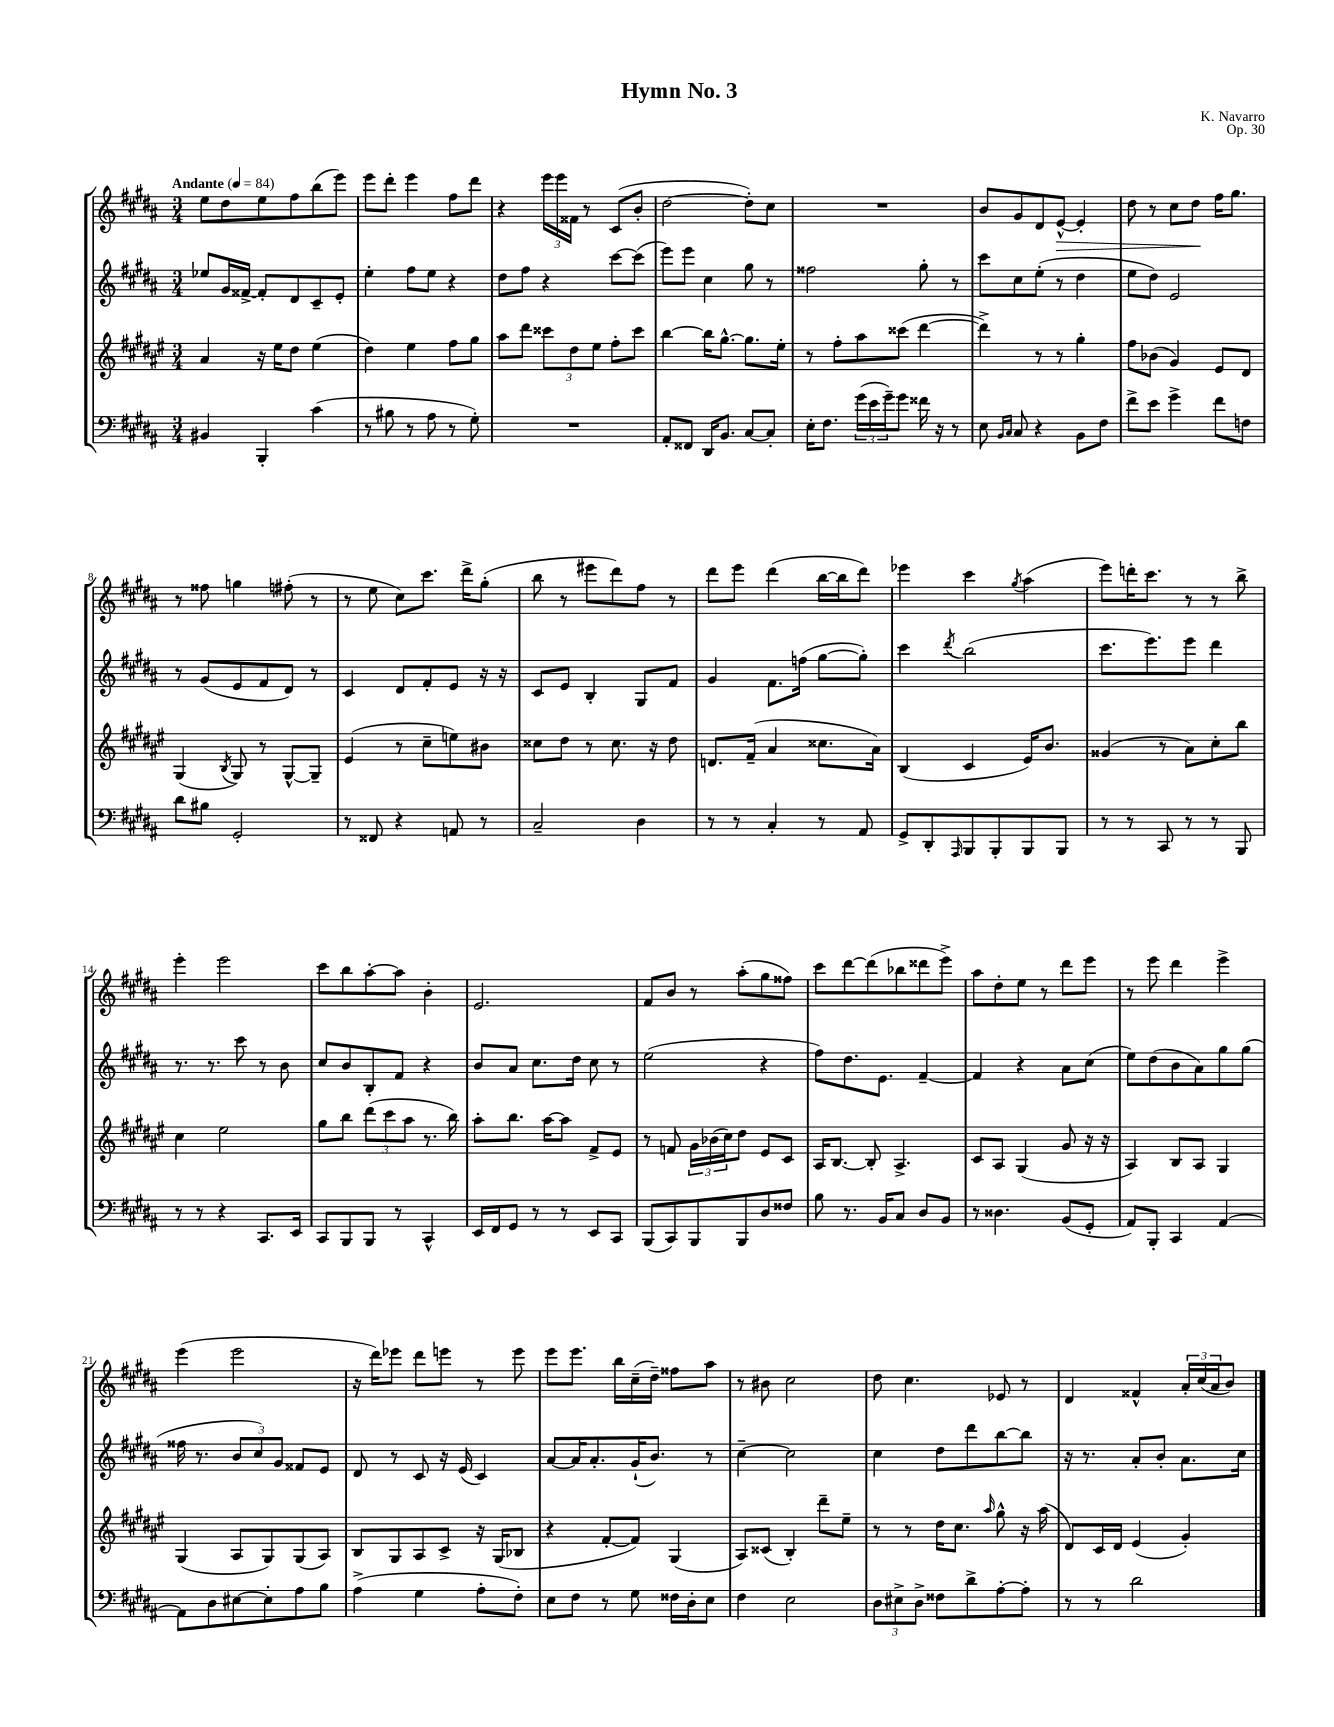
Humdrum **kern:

**kern	**kern	**kern	**kern
*staff4	*staff3	*staff2	*staff1
*clefF4	*clefG2	*clefG2	*clefG2
*k[f#c#g#d#a#]	*k[f#c#g#d#a#e#]	*k[f#c#g#d#a#]	*k[f#c#g#d#a#]
*M3/4	*M3/4	*M3/4	*M3/4
*MM84	*MM84	*MM84	*MM84
4BB#/	4a#/	8ee-/L	8ee\L
.	.	16g#/L	8dd#\
.	.	[16f##^/JJ	.
4BBB'/	16r	8f##'/]L	8ee\
.	16ee#\LK	.	.
.	8dd#\J	8d#/	8ff#\
(4c#\	(4ee#\	8c#~/	(8bb\
.	.	8e'/J	8eee\J)
=	=	=	=
8r	4dd#\)	4ee'\	8eee\L
8B#\	.	.	8ddd#'\J
8r	4ee#\	8ff#\L	4eee\
8A#\	.	8ee\J	.
8r	8ff#\L	4r	8ff#\L
8G#'\)	8gg#\J	.	8ddd#\J
=	=	=	=
2.r	8aa#\L	8dd#\L	4r
.	8ddd#\J	8ff#\J	.
.	12ccc##\L	4r	24eee\LL
.	.	.	24eee\
.	12dd#\	.	24f##\JJ
.	.	.	8r
.	12ee#\J	.	.
.	8ff#'\L	[8ccc#\L	(8c#/L
.	8ccc##\J	(8ccc#\]J	8b'/J
=	=	=	=
8AA#'/L	[4bb\	8eee\L)	[2dd#\
8FF##/J	.	8eee\J	.
16DD#/LK	16bb\]LK	4cc#\	.
8.BB/J	[8.gg#^^\J	.	.
[8C#/L	8.gg#\]L	8gg#\	8dd#'\]L)
8C#'/]J	.	8r	8cc#\J
.	16ee#'\Jk	.	.
=	=	=	=
16E'\LK	8r	2ff##\	2.r
8.F#\J	.	.	.
.	8ff#'\L	.	.
(24g#\LL	8aa#\	.	.
24e\	.	.	.
24g#~\J)	.	.	.
8g#\J	(8ccc##\J	.	.
16f##\	[4ddd#\	8gg#'\	.
16r	.	.	.
8r	.	8r	.
=	=	=	=
8E\	4ddd#^\])	8ccc#\L	8b/L
16qqBB/LL	.	.	.
16qqC#/JJ	.	.	.
8C#/	.	8cc#\	8g#/
4r	8r	(8ee'\J	8d#/
.	8r	8r	[8e^^/J
8BB\L	4gg#'\	4dd#\	4e'/]
8F#\J	.	.	.
=	=	=	=
8f#^\L	8ff#\L	8ee\L	8dd#\
8e\J	(8b-\J	8dd#\J)	8r
4g#^\	4g#/)	2e/	8cc#\L
.	.	.	8dd#\J
8f#\L	8e#/L	.	16ff#\LK
.	.	.	8.gg#\J
8F\J	8d#/J	.	.
=	=	=	=
8d#\L	(4G#/	8r	8r
8B#\J	.	(8g#/L	8ff##\
.	8qB/	.	.
2GG#'/	8G#/)	8e/	4gg\
.	8r	8f#/	.
.	[8G#^^/L	8d#/J)	(8ff#'\
.	8G#~/]J	8r	8r
=	=	=	=
8r	(4e#/	4c#/	8r
8FF##/	.	.	8ee\
4r	8r	8d#/L	8cc#\L)
.	8cc#~\L	8f#'/	8.ccc#\J
8AA/	8ee\)	8e/J	.
.	.	.	16ddd#^\LK
8r	8b#\J	16r	(8gg#'\J
.	.	16r	.
=	=	=	=
2C#~/	8cc##\L	8c#/L	8bb\
.	8dd#\J	8e/J	8r
.	8r	4B'/	8eee#\L
.	8.cc##\	.	8ddd#\)
4D#\	.	8G#/L	8ff#\J
.	16r	.	.
.	8dd#\	8f#/J	8r
=	=	=	=
8r	8.d/L	4g#/	8ddd#\L
8r	.	.	8eee\J
.	(16f#~/Jk	.	.
4C#'/	4a#/	8.f#\L	(4ddd#\
.	.	(16ff\Jk	.
8r	8.cc##\L	[8gg#\L	[16bb\LL
.	.	.	16bb\]J
8AA#/	.	8gg#'\]J)	8ddd#\J)
.	16a#\Jk)	.	.
=	=	=	=
8GG#^/L	(4B/	4ccc#\	4eee-\
8DD#'/	.	.	.
16qqAAA#/	.	8qddd#/	.
8BBB/	4c#/	(2bb\	4ccc#\
8BBB'/	.	.	.
.	.	.	8qgg#/
8BBB/	16e#/LK)	.	(4aa#\
.	8.b/J	.	.
8BBB/J	.	.	.
=	=	=	=
8r	(4g##/	8.ccc#\L	8eee\L)
8r	.	.	16ddd'\K
.	.	8.eee\)	8.ccc#\J
8CC#/	8r	.	.
8r	8a#\L)	8eee\J	8r
8r	8cc#'\	4ddd#\	8r
8BBB/	8bb\J	.	8bb^\
=	=	=	=
8r	4cc#\	8.r	4eee'\
8r	.	.	.
.	.	8.r	.
4r	2ee#\	.	2eee\
.	.	8ccc#\	.
8.CC#/L	.	8r	.
.	.	8b\	.
16EE/Jk	.	.	.
=	=	=	=
8CC#/L	8gg#\L	8cc#/L	8ccc#\L
8BBB/	8bb\J	8b/	8bb\
8BBB/J	(12ddd#\L	8B'/	[8aa#'\
.	12ccc#\	.	.
8r	.	8f#/J	8aa#\]J
.	12aa#\J	.	.
4CC#^^/	8.r	4r	4b'\
.	16bb\)	.	.
=	=	=	=
16EE/LL	8aa#'\L	8b/L	2.e/
16FF#/J	.	.	.
8GG#/J	8.bb\J	8a#/J	.
8r	.	8.cc#\L	.
.	[16aa#\LK	.	.
8r	8aa#\]J	.	.
.	.	16dd#\Jk	.
8EE/L	8f#^/L	8cc#\	.
8CC#/J	8e#/J	8r	.
=	=	=	=
(8BBB/L	8r	(2ee\	8f#/L
8CC#/)	8f/	.	8b/J
8BBB/	24g#\LL	.	8r
.	(24b-\	.	.
.	24cc#\J)	.	.
8BBB/	8dd#\J	.	(8aa#'\L
8D#/	8e#/L	4r	8gg#\
8F##/J	8c#/J	.	8ff##\J)
=	=	=	=
8B\	16A#/LK	8ff#\L)	8ccc#\L
.	[8.B/J	.	.
8.r	.	8.dd#\	[8ddd#\
.	8B'/]	.	(8ddd#\]
16BB/LK	.	8.e\J	.
8C#/J	4.A#^/	.	8bb-\
8D#/L	.	[4f#~/	8ddd##\
8BB/J	.	.	8eee^\J)
=	=	=	=
8r	8c#/L	4f#/]	8aa#\L
4.D##\	8A#/J	.	8dd#'\
.	(4G#/	4r	8ee\J
.	.	.	8r
(8BB/L	8g#/	8a#\L	8ddd#\L
8GG#'/J	16r	(8cc#\J	8eee\J
.	16r	.	.
=	=	=	=
8AA#/L)	4A#/)	8ee\L)	8r
8BBB'/J	.	(8dd#\	8eee\
4CC#/	8B/L	8b\	4ddd#\
.	8A#/J	8a#\)	.
[4AA#/	4G#/	8gg#\	4eee^\
.	.	(8gg#\J	.
=	=	=	=
8AA#\]L	(4G#/	16ff##\	(4eee\
.	.	8.r	.
8D#\	.	.	.
[8E#\	8A#/L	12b/L	2eee\
.	.	12cc#/)	.
8E#'\]	8G#/)	.	.
.	.	12g#/J	.
8A#\	(8G#/	8f##/L	.
8B\J	8A#/J)	8e/J	.
=	=	=	=
(4A#^\	8B/L	8d#/	16r
.	.	.	16ddd#\LK)
.	8G#/	8r	8eee-\J
4G#\	8A#/	8c#/	8ddd#\L
.	8c#^/J	16r	8eee\J
.	.	(16e/	.
8A#'\L	16r	4c#/)	8r
.	(16G#/LK	.	.
8F#'\J)	8B-/J	.	8eee\
=	=	=	=
8E\L	4r	[8a#/L	8eee\L
8F#\J	.	16a#/]K	8.eee\J
.	.	8.a#'/	.
8r	[8f#'/L	.	.
.	.	.	16bb\LL
8G#\	8f#/]J)	(16g#`/K	(16cc#~\
.	.	8.b/J)	16dd#~\JJ)
16F##\LL	(4G#/	.	8ff##\L
16D#'\J	.	.	.
8E\J	.	8r	8aa#\J
=	=	=	=
4F#\	8A#/L)	[4cc#~\	8r
.	(8c##/J	.	8b#\
2E\	4B'/)	2cc#\]	2cc#\
.	8ddd#~\L	.	.
.	8ee#~\J	.	.
=	=	=	=
12D#\L	8r	4cc#\	8dd#\
12E#^\	.	.	.
.	8r	.	4.cc#\
12D#^\J	.	.	.
8F##\L	16dd#\LK	8dd#\L	.
.	8.cc#\J	.	.
8d#^\	.	8ddd#\	.
.	16qqaa#/	.	.
[8A#'\	8gg#^^\	[8bb\	8e-/
8A#'\]J	16r	8bb\]J	8r
.	(16aa#\	.	.
=	=	=	=
8r	8d#/L)	16r	4d#/
.	.	8.r	.
8r	16c#/L	.	.
.	16d#/JJ	.	.
2d#\	(4e#/	8a#'/L	4f##^^/
.	.	8b'/J	.
.	4g#'/)	8.a#\L	24a#'/LL
.	.	.	(24cc#/
.	.	.	24a#/J
.	.	.	8b/J)
.	.	16cc#\Jk	.
==	==	==	==
*-	*-	*-	*-
